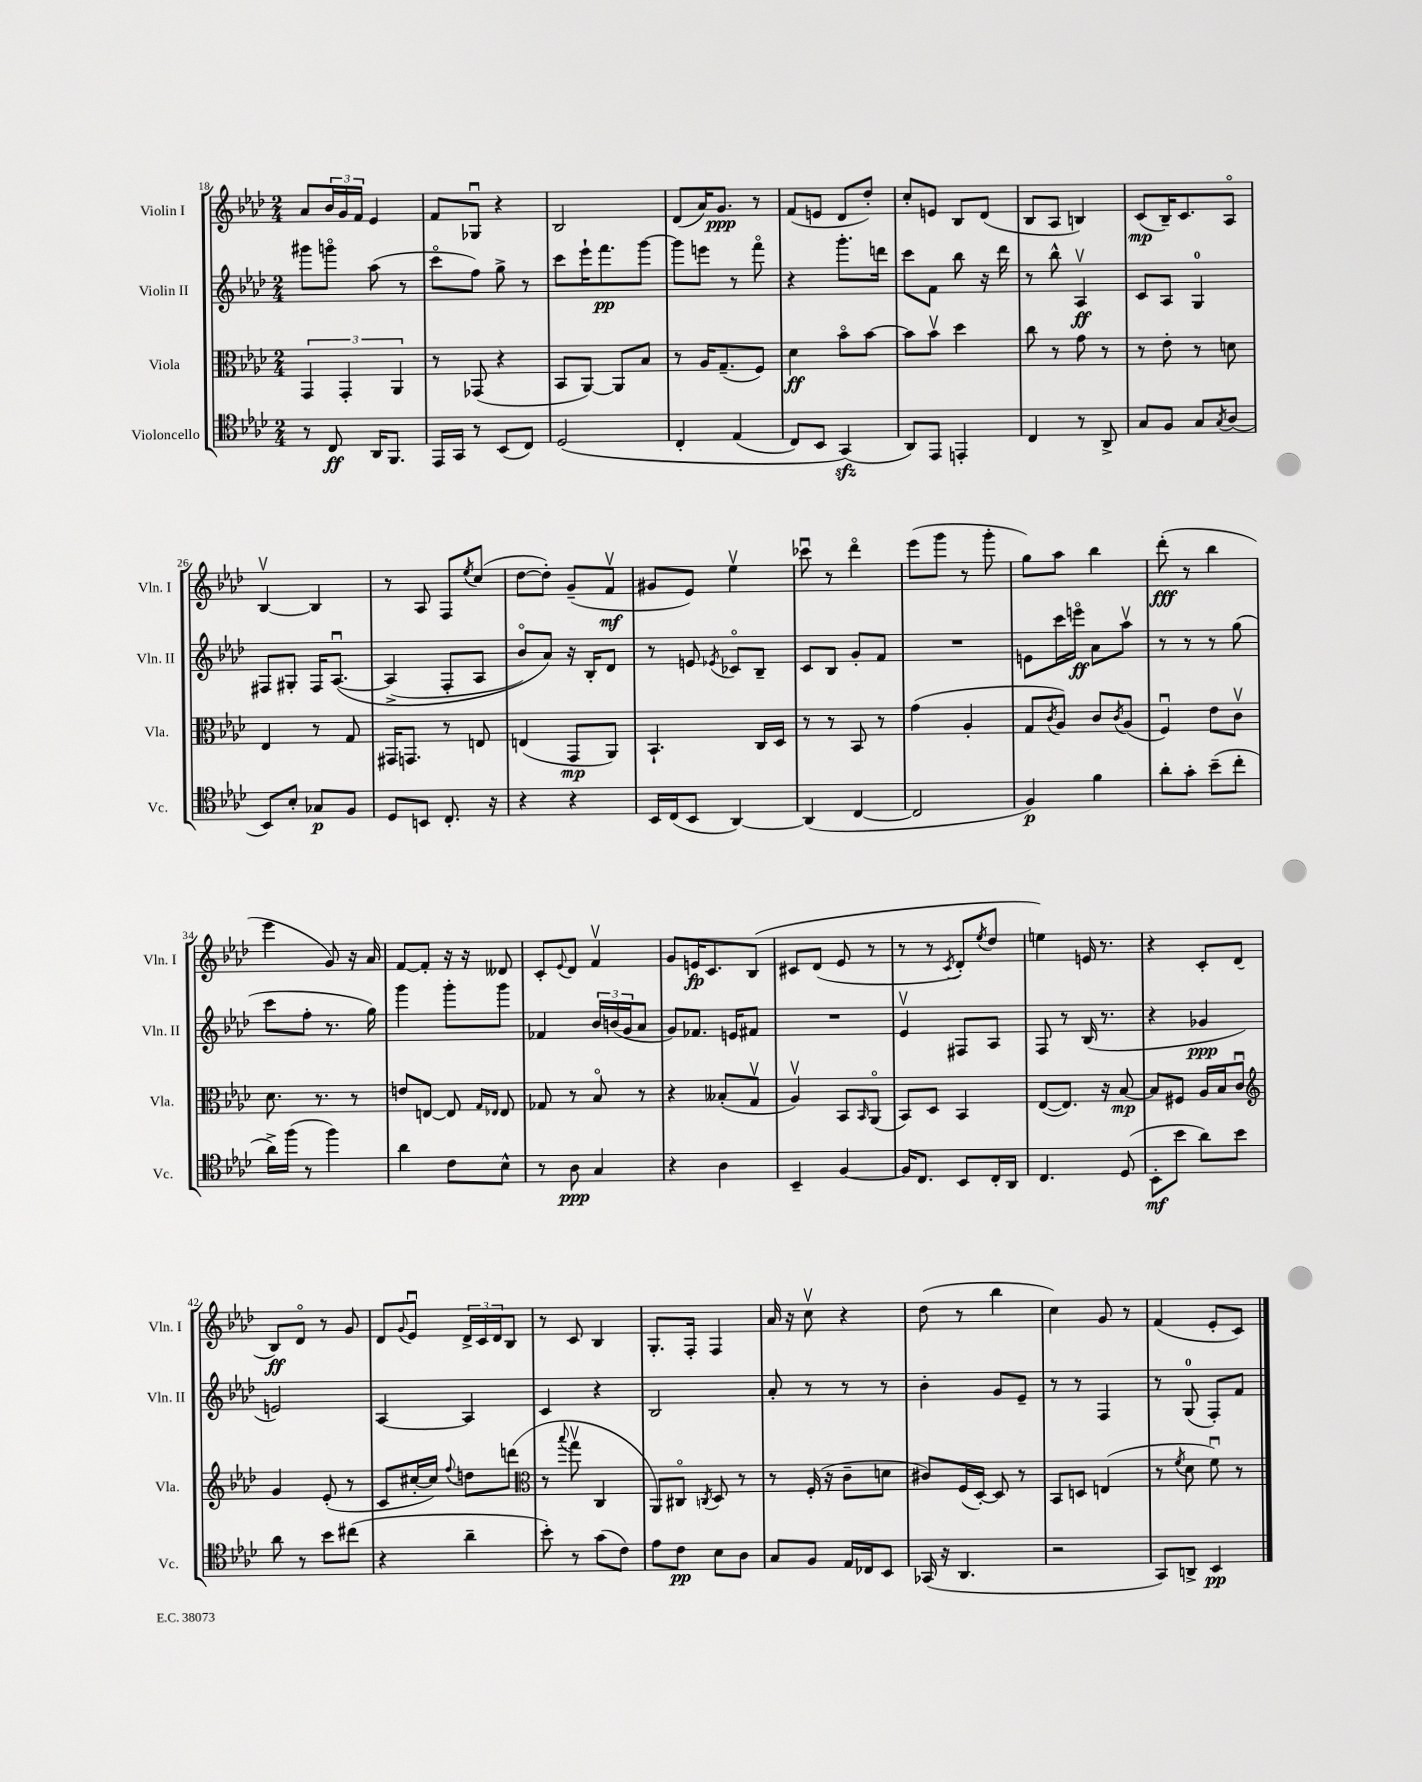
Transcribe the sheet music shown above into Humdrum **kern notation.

**kern	**kern	**kern	**kern
*staff4	*staff3	*staff2	*staff1
*clefC4	*clefC3	*clefG2	*clefG2
*k[b-e-a-d-]	*k[b-e-a-d-]	*k[b-e-a-d-]	*k[b-e-a-d-]
*M2/4	*M2/4	*M2/4	*M2/4
8r	6GG	8ggg#	8a-
8C	.	8gggo	24b-
.	6GG'	.	24g
.	.	.	24f
16AA-	.	(8aa-	4e-
8.FF	.	.	.
.	6AA-	.	.
.	.	8r	.
=	=	=	=
16EE-	8r	8ccco	8f
16GG	.	.	.
8r	(8GG-	8ff)	8G-u
(8BB-	4r	8gg^	4r
8C)	.	8r	.
=	=	=	=
&(2D-	8BB-	8ccc	2B-
.	[8AA-)	16eee-`	.
.	.	8.fff	.
.	8AA-]	.	.
.	8B-	[8ggg	.
=	=	=	=
4C'	8r	8ggg]	(8d-
.	16A-	8eee	16a-)
.	(8.G~	.	8.g
(4E-	.	8r	.
.	8F)	8fffo	8r
=	=	=	=
8C)	4d-	4r	(8f
8BB-	.	.	8e
(4GG&)	8b-o	8.ggg'	8d-
.	[8b-	.	8dd-')
.	.	16ddd	.
=	=	=	=
8AA-)	8b-]	8ccc	8cc'
8EE-	8b-v	8f	8e
4EE'	4dd-	8bb-	8B-
.	.	16r	(8d-
.	.	16ddd-	.
=	=	=	=
4C	8cc	8r	8B-
.	8r	8bb-^^	8A-
8r	8g	4A-v	4B)
8AA-^	8r	.	.
=	=	=	=
8G	8r	8c	(8c
8F	8e-'	8A-	16B-~)
.	.	.	8.c
8G	8r	4G	.
8qG	.	.	.
(8A-	8d	.	8A-o
=	=	=	=
8BB-)	4E-	8F#	[4B-v
8B-'	.	8G#'	.
8G-	8r	16F#	4B-]
.	.	&([8.A-u	.
8F	8G	.	.
=	=	=	=
8D-	16GG#	(4A-^]	8r
.	8.GG	.	.
8BB	.	.	8A-
8.C'	8r	8F'	8F
.	.	.	8qee-
.	8E	8A-	(8cc
16r	.	.	.
=	=	=	=
4r	(4E	8b-o)	[8dd-
.	.	8a-&)	8dd-'])
4r	8GG	16r	(8g~
.	.	16B-'	.
.	8AA-)	8d-	8fv
=	=	=	=
16BB-	4.BB-`	8r	8g#
(16C	.	.	.
8BB-	.	8e	8e-)
.	.	8qe-	.
[4AA-)	.	8c-o	4ee-v
.	16C	8B-~	.
.	16D-	.	.
=	=	=	=
(4AA-]	8r	8c	8ccc-u
.	8r	8B-	8r
[4C	8BB-	8g'	4ddd-o
.	8r	8f	.
=	=	=	=
2C]	(4g	2r	(8eee-
.	.	.	8ggg
.	4A-'	.	8r
.	.	.	8ggg'
=	=	=	=
4F)	8G	8e	8gg)
.	8qc	.	.
.	8A-)	16ccc	8aa-
.	.	16eeeo	.
4f	8c	8a-	4bb-
.	8qc	.	.
.	(8A-	8aa-v	.
=	=	=	=
8a-'	4Fu)	8r	(8ddd-'
8g'	.	8r	8r
(8b-~	8e-	8r	4bb-
8cc'	8cv	(8gg	.
=	=	=	=
16a-^)	8.d-	8ccc	4eee-
(16ff	.	.	.
8r	.	8ff'	.
.	8.r	.	.
4ff)	.	8.r	8g)
.	8r	.	16r
.	.	16gg)	16a-
=	=	=	=
4a-	8e	4ggg	[8f
.	[8E	.	8f']
8c	8E]	8ggg'	16r
.	.	.	16r
.	16qqG	.	.
.	16qqE-	.	.
8B-^^	8E-	8ggg	8d--
=	=	=	=
8r	8G-	4f-	8c'
.	.	.	8qqe-
8A-	8r	.	8d-
4G	8B-o	24b-	4fv
.	.	(24b	.
.	.	24g	.
.	8r	8a-	.
=	=	=	=
4r	4r	8g)	8g
.	.	8.f-	16e
.	.	.	8.c
4A-	(8B--'	.	.
.	.	16e	.
.	8Gv	8f#	&(8B-
=	=	=	=
4BB-~	4A-v)	2r	8c#
.	.	.	(8d-
[4F	8BB-	.	8e-
.	16qqBB-	.	.
.	(8AA-o	.	8r
=	=	=	=
16F]	8BB-)	4e-v	8r
8.C	.	.	.
.	8D-	.	8r
.	.	.	8qc
8BB-	4BB-	8F#	8d-')
.	.	.	8qee-
16C'	.	8A-	8dd-
16AA-	.	.	.
=	=	=	=
4.C	([8E-	8F	4ee&)
.	8.E-])	8r	.
.	.	(16B-	16e
.	16r	8.r	8.r
(8D-	[8B-	.	.
=	=	=	=
8BB-'	8B-]	4r	4r
8b-	8F#	.	.
8a-)	16A-	4g-	8c'
.	16B-	.	.
8b-	8cu	.	(8d-
=	=	=	=
*	*clefG2	*	*
8a-	4g	2e)	8B-)
8r	.	.	8d-o
8b-	(8e-'	.	8r
(8cc#	8r	.	8g
=	=	=	=
4r	8c	[4A-	8d-
.	.	.	8qqg
.	[16cc#'	.	8e-u
.	16cc#])	.	.
.	8qqff	.	.
4a-~	8dd	4A-]	24d-^
.	.	.	24c
.	.	.	24d-
.	(8ddd	.	8B-
=	=	=	=
*	*clefC3	*	*
8b-')	8r	4c	8r
.	8qqbb-	.	.
8r	8ggv	.	8c
(8g	4C	4r	4B-
8c)	.	.	.
=	=	=	=
8e-	8AA-)	2B-	8.G'
8c	8C#o	.	.
.	.	.	16F'
.	8qC	.	.
8B-	8D-	.	4F
8A-	8r	.	.
=	=	=	=
8G	8r	8a-'	16a-
.	.	.	16r
8F	(16F'	8r	8ccv
.	16r	.	.
16E-	8c~	8r	4r
16C-	.	.	.
8BB-	8d	8r	.
=	=	=	=
(16GG-	8c#)	4b-'	(8dd-
16r	.	.	.
4.AA-	(16F	.	8r
.	[16D-')	.	.
.	8D-]	8g	4bb-
.	8r	8e-~	.
=	=	=	=
2r	8BB-	8r	4cc)
.	8D	8r	.
.	(4E	4F	8g
.	.	.	8r
=	=	=	=
8GG)	8r	8r	(4f
.	8qf	.	.
8AA^	8d-	(8G	.
4BB-	8fu)	8F')	8e-'
.	8r	8f	8c)
==	==	==	==
*-	*-	*-	*-
